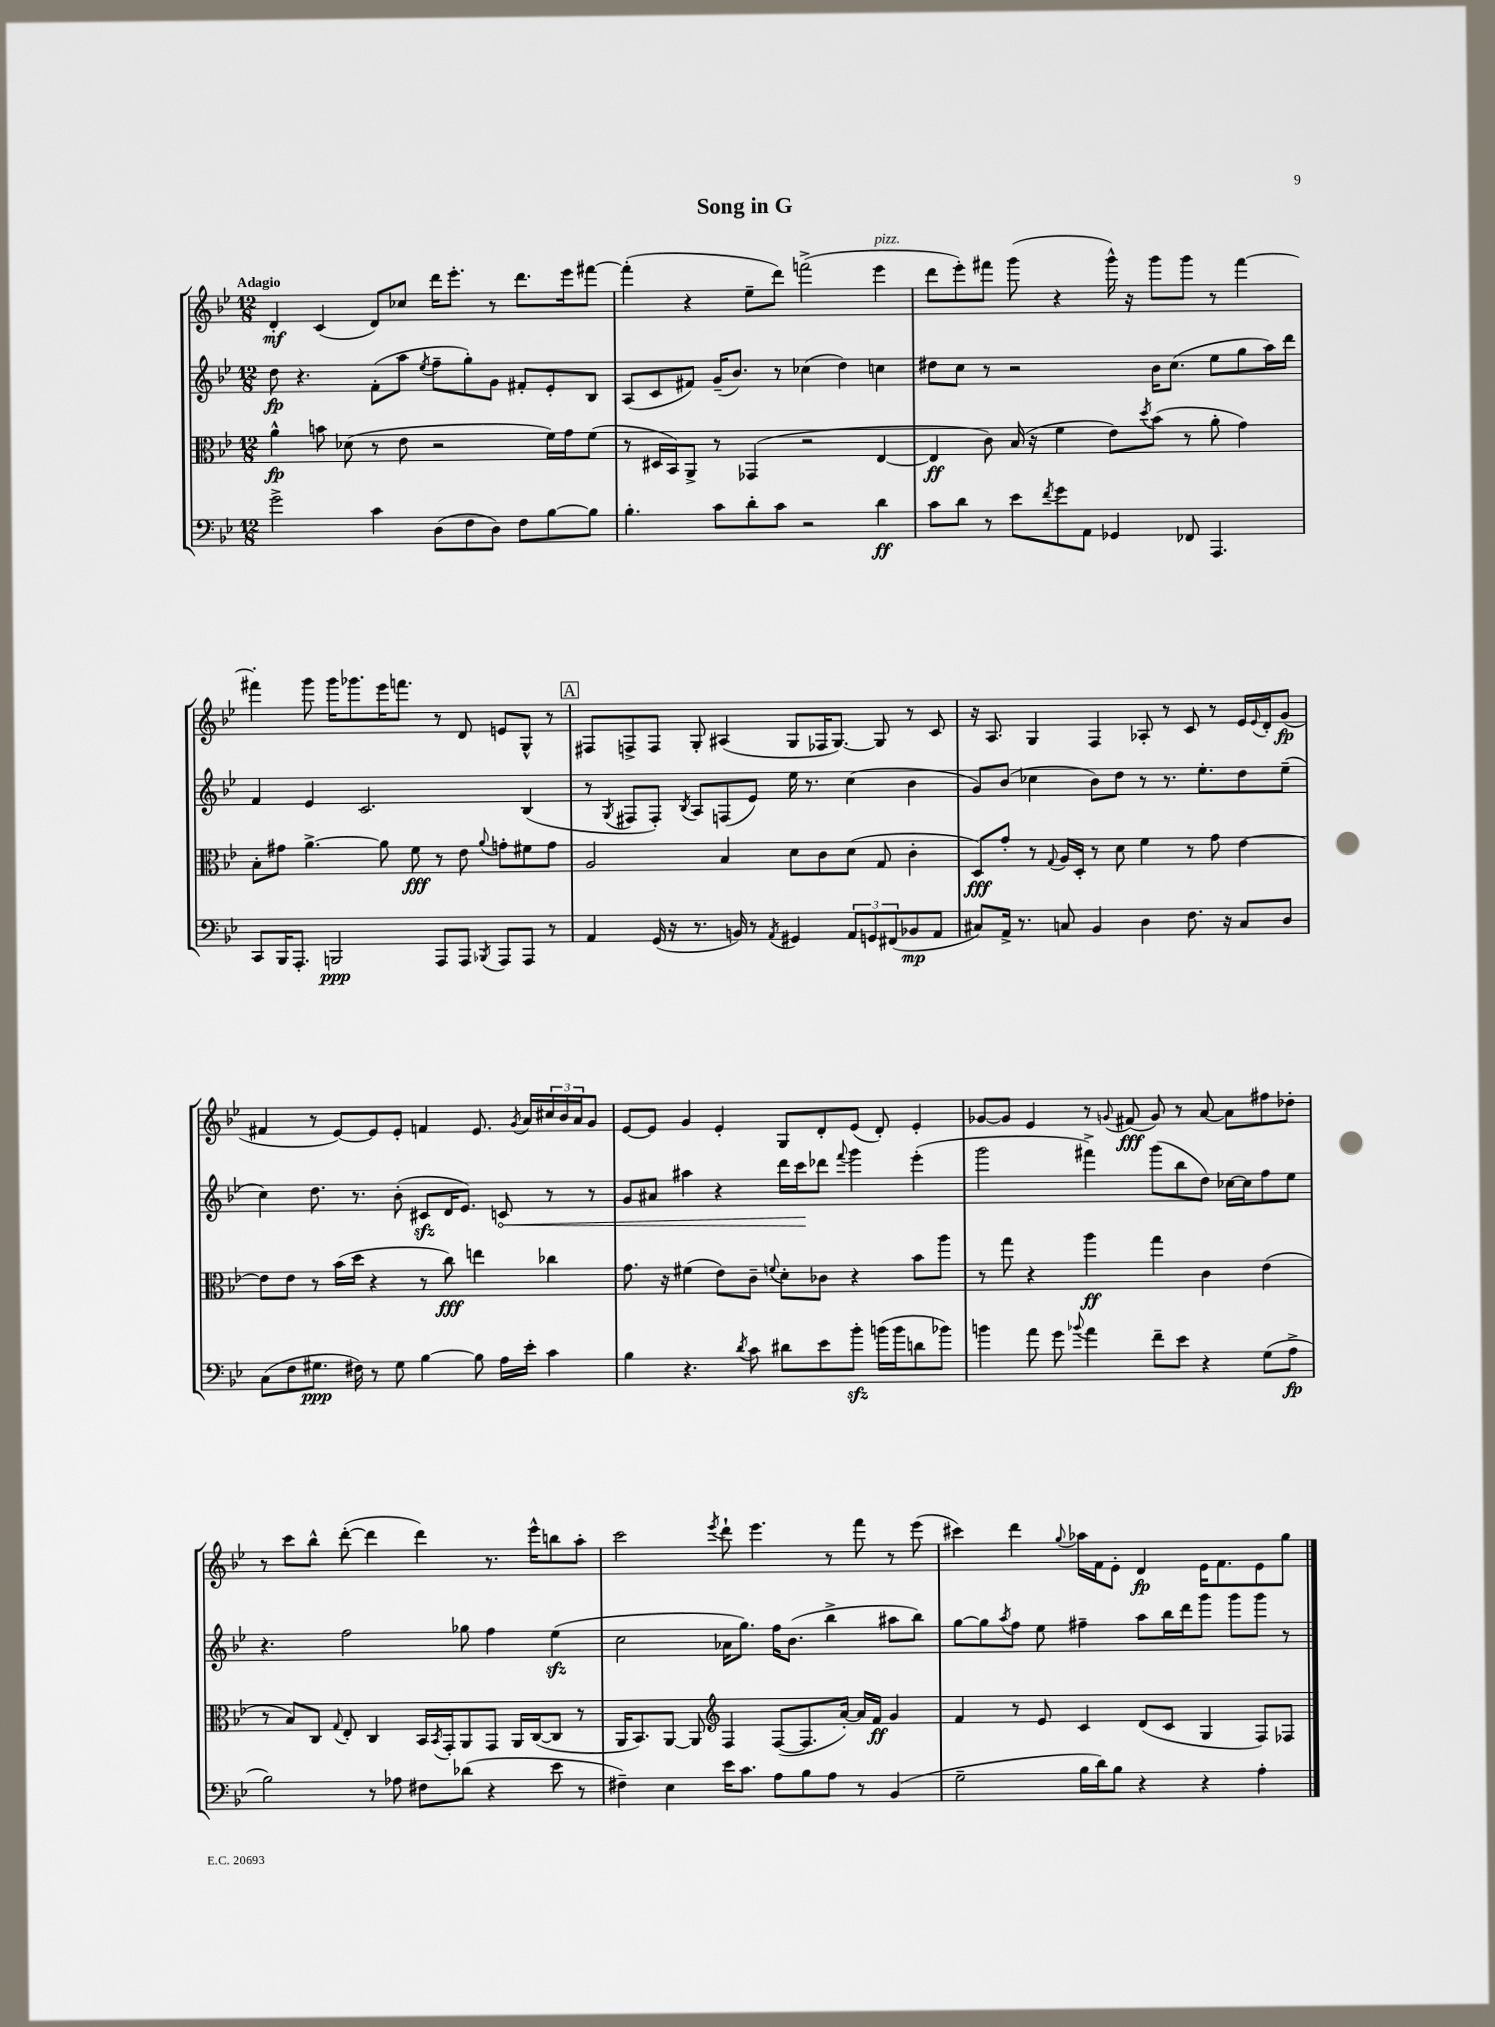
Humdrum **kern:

**kern	**kern	**kern	**kern
*staff4	*staff3	*staff2	*staff1
*clefF4	*clefC3	*clefG2	*clefG2
*k[b-e-]	*k[b-e-]	*k[b-e-]	*k[b-e-]
*M12/8	*M12/8	*M12/8	*M12/8
2g^\	4a^^\	8dd\	4d'/
.	.	4.r	.
.	8b\	.	(4c/
.	(8d-\	.	.
4c\	8r	(8f'\L	8d/L)
.	8e-\	8aa\J	8cc-/J
.	.	8qee-/	.
(8D\L	2r	8ff~\L	16ddd\LK
.	.	.	8.eee-'\J
8F\	.	8gg'\)	.
8D\J)	.	8g\J	8r
8F\L	.	8f#'/L	8.ddd\L
[8B-\	16f\LL)	8e-'/	.
.	16g\J	.	16eee-\k
8B-\]J	(8f\J	8B-/J	[8fff#\J
=	=	=	=
4.B-'\	8r	(8A/L	(4fff#'\]
.	16D#/LL	8c/	.
.	16BB-/J)	.	.
.	8AA^/J	8f#/J)	4r
8c\L	8r	(16g~/LK	.
.	.	8.b-/J)	.
8d'\	(4GG-/	.	8ee-~\L
8c\J	.	8r	8ddd\J)
2r	2r	(4cc-\	(2fff^\
.	.	4dd\)	.
4d\	[4E-/	4cc\	4eee-\
=	=	=	=
8c\L	4E-/]	8dd#\L	8ddd\L
8d\J	.	8cc\J	8eee-'\)
8r	8c\)	8r	8fff#\J
8e-\L	(16B-/	2r	(8ggg\
.	16r	.	.
8qf/	.	.	.
8g\	4f\	.	4r
8AA\J	.	.	.
4GG-/	8e-\L)	.	16ggg^^\)
.	.	.	16r
.	8qdd/	.	.
.	(8b-\J	16b-\LK	8ggg\L
.	.	(8.cc\J	.
8FF-/	8r	.	8ggg\J
4.AAA/	8a'\	8ee-\L	8r
.	4g\)	8gg\	[4fff#\
.	.	16aa\L)	.
.	.	16ddd\JJ	.
=	=	=	=
8CC/L	8B-'\L	4f/	4fff#'\]
16BBB-/K	8g#\J	.	.
8.AAA'/J	.	.	.
.	[4.a^\	4e-/	8ggg\
2BBB/	.	.	16ggg\LK
.	.	.	8.ggg-\
.	.	2.c/	.
.	8a\]	.	16eee-\K
.	.	.	8.fff\J
.	8f\	.	.
8AAA/L	8r	.	8r
8AAA/J	8e-\	.	8d/
8qBBB-/	8qqa/	.	.
8AAA/L	8g'\L	.	8e/L
8AAA/J	8f#\	(4B-/	8G^^/J
8r	8g\J	.	8r
=	=	=	=
4AA/	2A/	8r	8F#/L
.	.	8qG/	.
.	.	8F#/L	8F^/
(16GG/	.	8F#'/J)	8F/J
16r	.	.	.
.	.	8qB-/	.
8.r	.	8A/L	8G'/
.	4B-/	(8F/	(4A#/
16BB/)	.	.	.
8r	.	8e-/J)	.
8qAA/	.	.	.
4GG#/	8d\L	16ee-\	8G/L
.	.	8.r	.
.	8c\	.	16F-/K
.	.	.	[8.G/J)
12AA/L	(8d\J	(4cc\	.
12GG/	.	.	.
.	8G/	.	8G/]
(12FF#/	.	.	.
8BB-/	4c'\	4b-\	8r
8AA/J	.	.	8c/
=	=	=	=
8C#/L)	8D/L)	8g/L)	16r
.	.	.	8.A/
16AA^/Jk	8g'/J	(8b-/J	.
8.r	.	.	.
.	8r	4cc-\	4G/
.	8qqG/	.	.
8C/	16A/LL	.	.
.	16D'/JJ	.	.
4BB-/	8r	8b-\L)	4F/
.	8d\	8dd\J	.
4D\	4f\	8r	8A-'/
.	.	8.r	8r
8.F\	8r	.	8c/
.	.	8.ee-'\L	.
.	8g\	.	8r
16r	.	.	.
8C/L	[4e-\	8dd\	16e-/LL
.	.	.	8qqe-/
.	.	.	16d'/J
8D/J	.	(8ee-~\J	(8g/J
=	=	=	=
(8C\L	8e-\]L	4cc\)	4f#/
8F\	8e-\J	.	.
8.G#\J	8r	8.dd\	8r
.	(16b-\LL	.	[8e-/L)
16F#\)	16dd\JJ	8.r	.
8r	4r	.	8e-/]
8G#\	.	(8b-'\	8e-'/J
[4B-\	8r	8c#/L	4f/
.	8cc\)	16d/K	.
.	.	8.e-/J)	.
8B-\]	4ee\	.	8.e-/
16A\LL	.	8c/	.
.	.	.	8qg/
16e-'\JJ	.	.	16a/LL
4c\	4cc-\	8r	24cc#/
.	.	.	24b-/
.	.	.	24a/J
.	.	8r	8g/J
=	=	=	=
4B-\	8.g\	8g/L	[8e-/L
.	.	8a#/J	8e-/]J
.	16r	.	.
4.r	(4f#\	4aa#\	4g/
.	8e-\L)	4r	4e-'/
8qd/	.	.	.
8c\	8c~\J	.	.
.	8qqf/	.	.
8d#\L	8d'\L	16ddd\LL	8G/L
.	.	16ccc\J	.
8e-\	8c-\J	8ddd-\J	8d'/
.	.	8qqfff/	.
8b-'\J	4r	4ggg\	(8e-/J
(16b\LL	.	.	8d'/)
16b\J	.	.	.
8d\	8b-\L	(4eee-'\	4e-'/
8b-\J)	8aa\J	.	.
=	=	=	=
4b\	8r	2ggg\	[8g-/L
.	8gg\	.	8g-/]J
8a\	4r	.	4e-/
8g\	.	.	.
8qqb-/	.	.	.
4a\	4aa\	4fff#^\)	8r
.	.	.	8qqg/
.	.	.	(8f#/
8f~\L	4gg\	(8ggg\L	8g/)
8e-\J	.	8bb-\	8r
4r	4c\	8dd\J)	[8a/
.	.	[16cc-\LL	8a\]L
.	.	16cc-\]J	.
(8G\L	(4e-\	8ff\	8ff#\
8A^\J	.	8ee-\J	8dd-'\J
=	=	=	=
2B-\)	8r	4.r	8r
.	8B-/L)	.	8ccc\L
.	8C/J	.	8bb-^^\J
.	8qqG/	.	.
.	8E-'/	2ff\	([8ddd'\
8r	4C/	.	4ddd\]
8A-\	.	.	.
8F#\L	16BB-/LL	.	4ddd\)
.	8qBB-/	.	.
.	16GG'/J	.	.
(8d-\J	8AA/	8gg-\	.
4r	8GG/J	4ff\	8.r
.	16AA/LL	.	.
.	([16C/J	.	16eee-^^\LK
8e-\	8C/]J	(4ee-\	8bb\
8r	8r	.	8aa'\J
=	=	=	=
4F#~\)	16AA/LK	2cc\	2ccc\
.	8.BB-/)	.	.
4E-\	[8AA/J	.	.
.	8AA/]	.	.
*	*clefG2	*	*
.	.	.	8qeee-/
16e-\LK	4F/	16a-\LK	8ddd`\
8.c\J	.	8.gg\J)	.
.	.	.	4.eee-\
8A\L	([8F/L	16ff\LK	.
.	.	(8.b-\J	.
8B-\	8.F/]	.	.
8A\J	.	4bb-^\	8r
.	[16a'/Jk)	.	.
8r	16a/]LL	.	8fff\
.	16f/JJ	.	.
(4BB-/	4g/	8aa#\L	8r
.	.	8bb-\J)	(8eee-\
=	=	=	=
2G~\	4f/	[8gg\L	4ccc#\)
.	.	8gg\]	.
.	.	8qaa/	.
.	8r	8ff\J	4ddd\
.	8e-/	8ee-\	.
.	.	.	8qqgg/
16B-\LL	4c/	4ff#~\	16aa-\LL
16d\J)	.	.	16f\J
8B-\J	.	.	8e-'\J
4r	(8d/L	8aa\L	4d/
.	8c/J	16bb-\L	.
.	.	16ddd\J	.
4r	4G/	8ggg\J	16e-\LK
.	.	.	8.f\
.	.	8ggg\L	.
4A'\	8F/L)	8ggg\J	8e-\
.	8F-/J	8r	8gg\J
==	==	==	==
*-	*-	*-	*-
